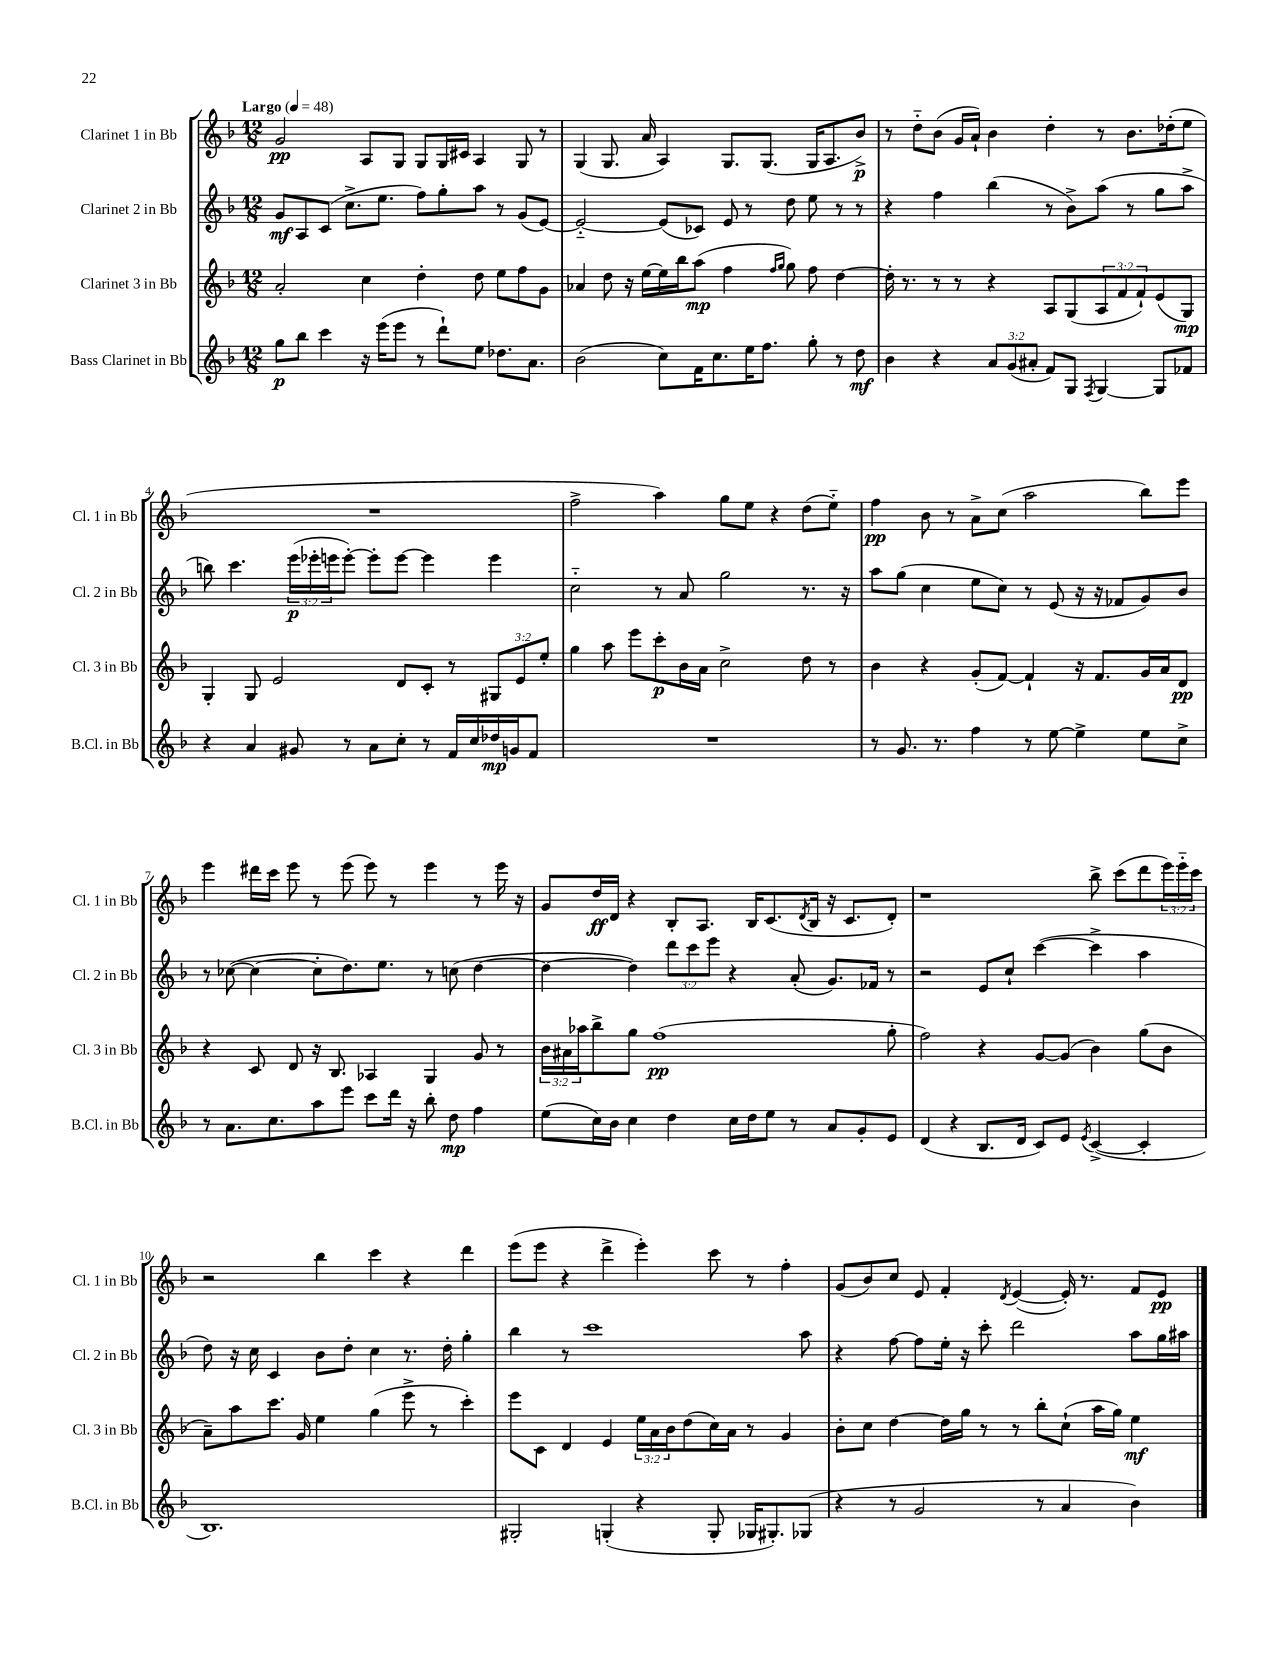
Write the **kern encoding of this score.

**kern	**kern	**kern	**kern
*staff4	*staff3	*staff2	*staff1
*clefG2	*clefG2	*clefG2	*clefG2
*k[b-]	*k[b-]	*k[b-]	*k[b-]
*M12/8	*M12/8	*M12/8	*M12/8
*MM48	*MM48	*MM48	*MM48
8gg	2a'	8g	2g
8bb-	.	8A	.
4ccc	.	(8c	.
.	.	8.cc^	.
16r	4cc	.	8A
(16eee	.	8.ee	.
8eee	.	.	8G
8r	4dd'	8ff)	8G
8ddd`)	.	8gg'	16G
.	.	.	16c#
8ee	8dd	8aa	4A
8.dd-	8ee	8r	.
.	8ff	(8g	8G
8.a	.	.	.
.	8g	[8e)	8r
=	=	=	=
(2b-	4a-	2e'~_	(4G
.	8dd	.	8.G
.	16r	.	.
.	[16ee	.	16a
8cc)	16ee]	(8e]	4A)
.	16bb-	.	.
16f	(8aa	8c-)	.
8.cc	.	.	.
.	4ff	8e	8.G
16ee	.	8r	.
8.ff	.	.	(8.G
.	16qqff	.	.
.	16qqgg	.	.
.	8gg)	8dd	.
8gg'	8ff	8ee	16G
.	.	.	8.A
8r	[4dd	8r	.
8dd	.	8r	8b-^)
=	=	=	=
4b-	16dd']	4r	8r
.	8.r	.	.
.	.	.	8dd'~
4r	8r	4ff	(8b-
.	8r	.	16g
.	.	.	16a`)
12a	4r	(4bb-	4b-
(12g	.	.	.
12a#'	.	.	.
8f)	8A	8r	4dd'
8G	(8G	8b-^)	.
8qF	.	.	.
[4G	12A	(8aa	8r
.	12f	.	.
.	.	8r	8.b-
.	12f`)	.	.
8G]	(8e	8gg	.
.	.	.	(16dd-'
8f-	8G)	8aa^	8ee
=	=	=	=
4r	4G'	8bb)	1.r
.	.	4.ccc	.
4a	8G	.	.
.	2e	.	.
8g#	.	(24eee	.
.	.	24eee-'	.
.	.	24eee	.
8r	.	[8eee')	.
8a	.	8eee']	.
8cc'	8d	[8eee	.
8r	8c'	4eee]	.
16f	8r	.	.
16cc	.	.	.
16dd-	12G#	4eee	.
16g	.	.	.
.	12e	.	.
8f	.	.	.
.	12ee'	.	.
=	=	=	=
1.r	4gg	2cc'~	2ff^
.	8aa	.	.
.	8eee	.	.
.	8ccc'	8r	4aa)
.	16b-	8a	.
.	16a	.	.
.	2cc^	2gg	8gg
.	.	.	8ee
.	.	.	4r
.	8dd	8.r	(8dd
.	8r	.	8ee'~)
.	.	16r	.
=	=	=	=
8r	4b-	8aa	4ff
8.g	.	(8gg	.
.	4r	4cc	8b-
8.r	.	.	.
.	.	.	8r
4ff	(8g'	8ee	8a^
.	[8f)	8cc)	(8cc
8r	4f`]	8r	2aa
[8ee	.	(8e	.
4ee^]	16r	16r	.
.	8.f	16r	.
.	.	8f-	.
8ee	16g	8g)	8bb-)
.	16a	.	.
8cc^	8d	8b-	8eee
=	=	=	=
8r	4r	8r	4eee
8.a	.	([8cc-	.
.	8c	4cc-_	16ddd#
8.cc	.	.	16ccc
.	8d	.	8eee
8aa	16r	8cc-']	8r
.	8.B-	.	.
8eee	.	8.dd)	(8eee
8ccc	4A-	.	8eee)
.	.	8.ee	.
16ddd	.	.	8r
16r	.	.	.
8bb-'	4G	8r	4eee
8dd	.	(8cc	.
4ff	8g	[4dd	8r
.	8r	.	16eee
.	.	.	16r
=	=	=	=
(8ee	24b-	4dd_	8g
.	24a#	.	.
.	24aa-	.	.
16cc)	8bb-^	.	16dd
16b-	.	.	16d
4cc	8gg	4dd])	4r
.	(1ff	.	.
4dd	.	12ddd	8B-'
.	.	12ccc	.
.	.	.	8.A
.	.	12eee	.
16cc	.	4r	.
16dd	.	.	16B-
8ee	.	.	(8.c
8r	.	(8a'	.
.	.	.	8qd
.	.	.	16B-
8a	.	8.g)	16r
.	.	.	8.c
8g'	.	.	.
.	.	16f-	.
8e	8gg'	8r	8d')
=	=	=	=
(4d	2ff)	2r	1r
4r	.	.	.
8.B-	4r	8e	.
.	.	8cc`	.
16d	.	.	.
8c)	[8g	([4ccc	.
8e	(8g]	.	.
8qe	.	.	.
([4c^	4b-)	4ccc^]	8bb-^
.	.	.	(8ccc
4c']	(8gg	4aa	8ddd
.	8b-	.	24eee)
.	.	.	24eee'~
.	.	.	24ccc
=	=	=	=
1.B-)	8a~)	8dd)	2r
.	8aa	16r	.
.	.	16cc	.
.	8.ccc	4c	.
.	16g	.	.
.	4ee	8b-	4bb-
.	.	8dd'	.
.	(4gg	4cc	4ccc
.	8eee^	8.r	4r
.	8r	.	.
.	.	16dd'	.
.	4ccc')	4gg'	4ddd
=	=	=	=
2G#'	8eee	4bb-	(8eee
.	8c	.	8eee
.	4d	8r	4r
.	.	1ccc	.
(4G'	4e	.	4ddd^
4r	24ee	.	4eee')
.	24a	.	.
.	24b-	.	.
.	(8dd	.	.
8G'	16cc)	.	8ccc
.	16a	.	.
16G-	8r	.	8r
8.G#')	.	.	.
.	4g	.	4ff'
(8G-	.	8aa	.
=	=	=	=
4r	8b-'	4r	(8g
.	8cc	.	8b-)
8r	[4dd	[8ff	8cc
2g	.	8ff]	8e
.	16dd]	16ee'	4f'
.	16gg	16r	.
.	8r	8ccc'	.
.	.	.	8qd
.	8r	2ddd	([4e
8r	8bb-'	.	.
4a	(8cc`	.	16e'])
.	.	.	8.r
.	16aa	.	.
.	16gg)	.	.
4b-)	4ee	8aa	8f
.	.	16gg	8e
.	.	16aa#	.
==	==	==	==
*-	*-	*-	*-
